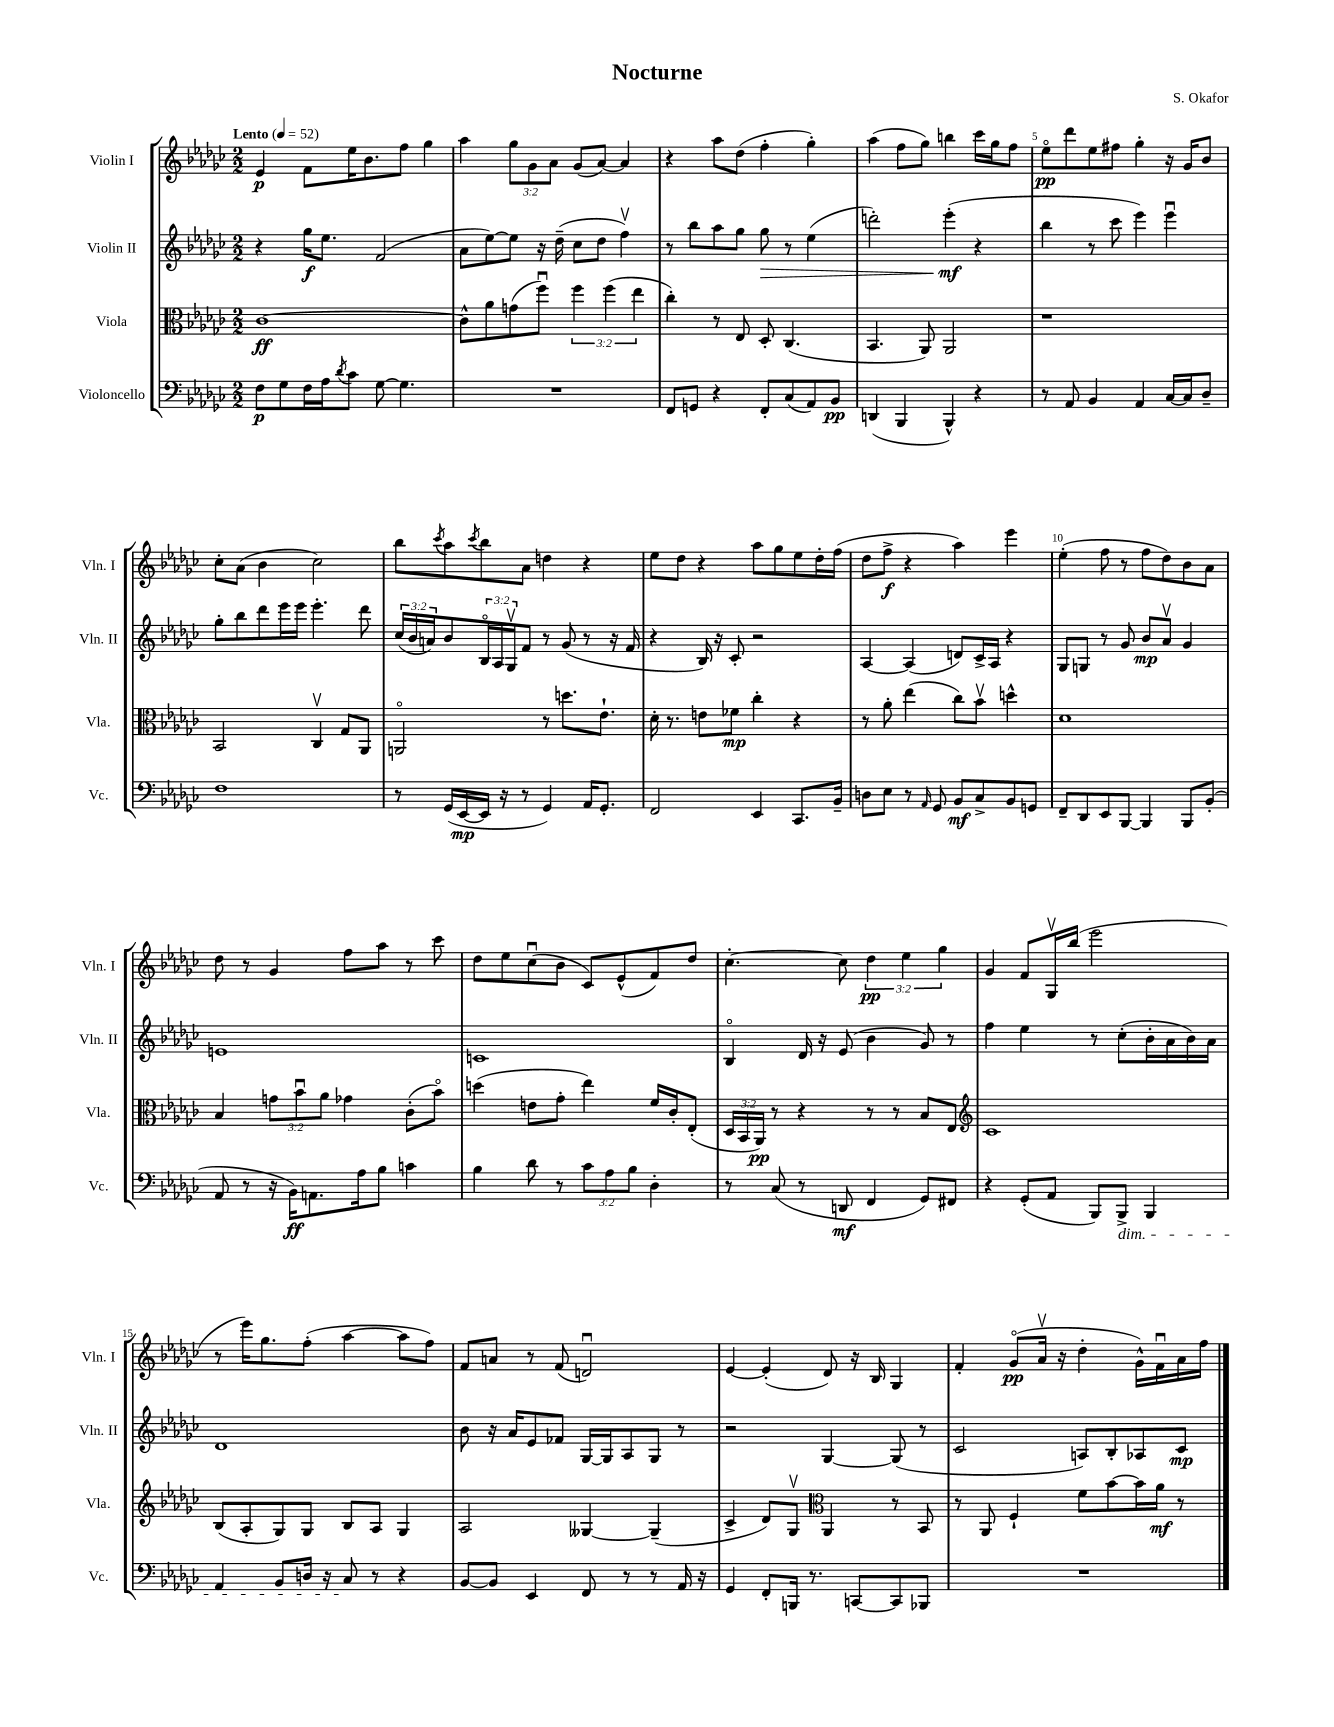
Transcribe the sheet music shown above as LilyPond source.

\header { title = "Nocturne" composer = "S. Okafor" }
<<
\new StaffGroup <<
\new Staff = "s0" \with { instrumentName = "Violin I" shortInstrumentName = "Vln. I" } {
    \clef treble \key ges \major \numericTimeSignature \time 2/2 \override Staff.TupletNumber.text = #tuplet-number::calc-fraction-text \tempo "Lento" 4 = 52
    ees'4\p f'8 ees''16 bes'8. f''8 ges''4 |
    aes''4 \tuplet 3/2 { ges''8 ges'8 aes'8 } ges'8( aes'8~) aes'4 |
    r4 aes''8 des''8( f''4-. ges''4-.) |
    aes''4( f''8 ges''8) b''4 ces'''16 ges''16 f''8 |
    ees''8\flageolet\pp des'''8 ees''8 fis''8 ges''4-. r16 ges'16 bes'8 |
    ces''8-. aes'8( bes'4 ces''2) |
    bes''8 \acciaccatura { ces'''8 } aes''8 \acciaccatura { ces'''8 } bes''8 aes'8 d''4 r4 |
    ees''8 des''8 r4 aes''8 ges''8 ees''8 des''16-. f''16( |
    des''8 f''8->\f r4 aes''4) ees'''4 |
    ees''4-.( f''8 r8 f''8 des''8) bes'8 aes'8 |
    des''8 r8 ges'4 f''8 aes''8 r8 ces'''8 |
    des''8 ees''8 ces''8\downbow( bes'8 ces'8) ees'8-^( f'8) des''8 |
    ces''4.~-. ces''8 \tuplet 3/2 { des''4\pp ees''4 ges''4 } |
    ges'4 f'8 ges16\upbow bes''16( ees'''2 |
    r8 ees'''16) ges''8. f''8-.( aes''4~ aes''8 f''8) |
    f'8 a'8 r8 f'8( d'2\downbow) |
    ees'4~ ees'4-.( des'8) r16 bes16 ges4 |
    f'4-. ges'8\flageolet\pp( aes'16\upbow r16 des''4-. ges'16-^) f'16\downbow aes'16 f''16 \bar "|." |
}
\new Staff = "s1" \with { instrumentName = "Violin II" shortInstrumentName = "Vln. II" } {
    \clef treble \key ges \major \numericTimeSignature \time 2/2 \override Staff.TupletNumber.text = #tuplet-number::calc-fraction-text
    r4 ges''16\f ees''8. f'2( |
    aes'8 ees''8~) ees''8 r16 des''16--( ces''8 des''8 f''4\upbow) |
    r8 bes''8 aes''8 ges''8 ges''8\> r8 ees''4( |
    d'''2-.) ees'''4-.\mf\!( r4 |
    bes''4 r8 ces'''8 ees'''4) ees'''4\downbow |
    ges''8-. bes''8 des'''8 ees'''16 ees'''16 ees'''4.-. des'''8 |
    \tuplet 3/2 { ces''16( bes'16 a'16) } bes'8 \tuplet 3/2 { bes16\flageolet aes16 ges16\upbow } f'8 r8 ges'8( r8 r16 f'16 |
    r4 bes16) r16 ces'8-. r2 |
    aes4~ aes4( d'8) ces'16-> aes16 r4 |
    ges8 g8 r8 ges'8 bes'8\mp aes'8\upbow ges'4 |
    e'1 |
    c'1 |
    bes4\flageolet des'16 r16 ees'8( bes'4 ges'8) r8 |
    f''4 ees''4 r8 ces''8-.( bes'16-. aes'16 bes'16) aes'16 |
    des'1 |
    bes'8 r16 aes'16 ees'8 fes'8 ges16~ ges16 aes8 ges8 r8 |
    r2 ges4~ ges8( r8 |
    ces'2 a8) bes8-. aes8 ces'8\mp \bar "|." |
}
\new Staff = "s2" \with { instrumentName = "Viola" shortInstrumentName = "Vla." } {
    \clef alto \key ges \major \numericTimeSignature \time 2/2 \override Staff.TupletNumber.text = #tuplet-number::calc-fraction-text
    ces'1~\ff |
    ces'8-^ aes'8 g'8( f''8\downbow) \tuplet 3/2 { f''4 f''4( ees''4 } |
    ces''4-.) r8 ees8 des8-. ces4.( |
    bes,4. aes,8) aes,2 |
    r1 |
    bes,2 ces4\upbow ges8 aes,8 |
    a,2\flageolet r8 d''8. ees'8.-! |
    des'16-. r8. e'8 fes'8\mp ces''4-. r4 |
    r8 aes'8-. ees''4( ces''8) bes'8\upbow d''4-^ |
    des'1 |
    bes4 \tuplet 3/2 { g'8 bes'8\downbow aes'8 } ges'4 ces'8-.( bes'8\flageolet) |
    d''4( e'8 ges'8-. ees''4) f'16 ces'16-. ees8-.( |
    \tuplet 3/2 { des16 bes,16 aes,16\pp) } r8 r4 r8 r8 bes8 ees8 |
    \clef treble ces'1 |
    bes8( aes8-. ges8) ges8 bes8 aes8 ges4 |
    aes2 geses4~ geses4--( |
    ces'4-> des'8) ges8\upbow \clef alto aes,4 r8 bes,8 |
    r8 aes,8 f4-! f'8 bes'8~ bes'16 aes'16\mf r8 \bar "|." |
}
\new Staff = "s3" \with { instrumentName = "Violoncello" shortInstrumentName = "Vc." } {
    \clef bass \key ges \major \numericTimeSignature \time 2/2 \override Staff.TupletNumber.text = #tuplet-number::calc-fraction-text
    f8\p ges8 f16 aes16 \acciaccatura { des'8 } ces'8 ges8~ ges4. |
    R1 |
    f,8 g,8 r4 f,8-. ces8( aes,8) bes,8\pp |
    d,4( bes,,4 bes,,4-^) r4 |
    r8 aes,8 bes,4 aes,4 ces16~ ces16 des8-- |
    f1 |
    r8 ges,16( ees,16~\mp ees,16 r16 r8 ges,4) aes,16 ges,8.-. |
    f,2 ees,4 ces,8. bes,16-- |
    d8 ees8 r8 \grace { aes,16 } ges,8 bes,8\mf ces8-> bes,8 g,8 |
    f,8-- des,8 ees,8 bes,,8~ bes,,4 bes,,8 bes,8-.( |
    aes,8 r8 r16 bes,16\ff) a,8. aes16 bes8 c'4 |
    bes4 des'8 r8 \tuplet 3/2 { ces'8 aes8 bes8 } des4-. |
    r8 ces8( r8 d,8\mf f,4 ges,8) fis,8 |
    r4 ges,8-.( aes,8 bes,,8) bes,,8->\dim bes,,4 |
    aes,4 bes,8 d16 r16 ces8\! r8 r4 |
    bes,8~ bes,8 ees,4 f,8 r8 r8 aes,16 r16 |
    ges,4 f,8-. b,,16 r8. c,8~ c,8 bes,,8 |
    R1 \bar "|." |
}
>>
>>
\layout { \context { \Score \override BarNumber.break-visibility = ##(#f #t #t) barNumberVisibility = #(every-nth-bar-number-visible 5) } }
